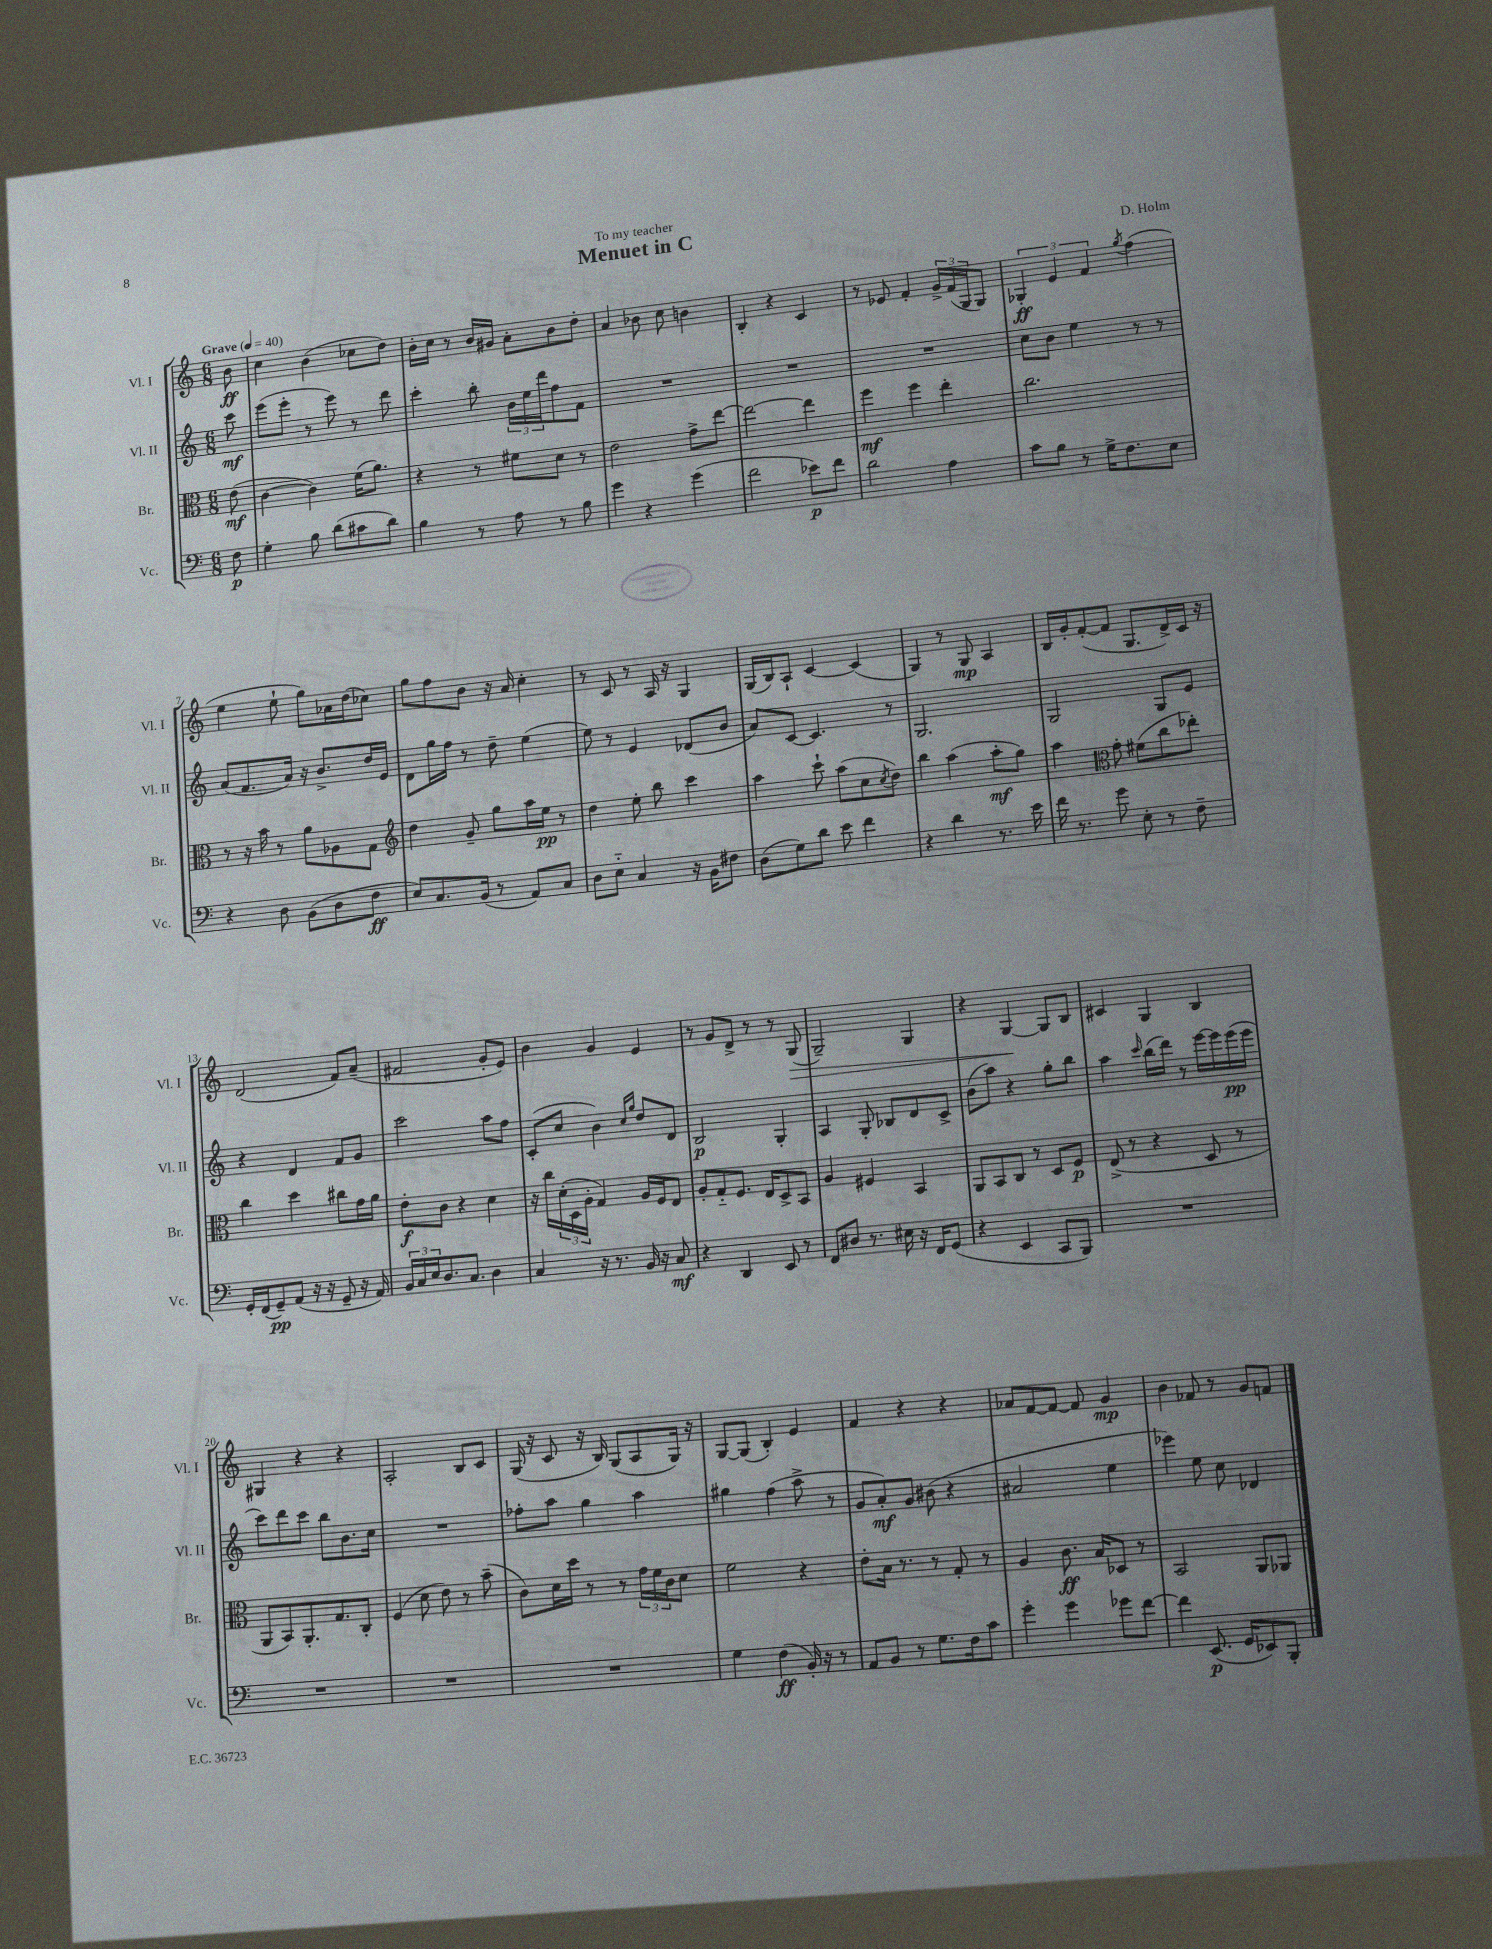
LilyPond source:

\header { title = "Menuet in C" composer = "D. Holm" dedication = "To my teacher" }
<<
\new StaffGroup <<
\new Staff = "s0" \with { instrumentName = "Vl. I" shortInstrumentName = "Vl. I" } {
    \clef treble \key c \major \numericTimeSignature \time 6/8 \partial 8 \tempo "Grave" 4 = 40
    b'8\ff |
    c''4 b'4( ces''8 d''8) |
    b'16-. c''16 r8 b'16 gis'16 a'8-. b'8 d''8-. |
    a'4 bes'8 c''8 b'4 |
    b4-. r4 c'4 |
    r8 ees'8 f'4-. \tuplet 3/2 { g'16-> f'16( g16 } g8) |
    \tuplet 3/2 { ges4-.\ff e'4 f'4 } \acciaccatura { g''8 } f''4( |
    e''4 e''8-! g''8) aes'16 d''16( ces''8) |
    g''8 f''8 b'8 r16 a'16 c''4-. |
    r8 c'8 r8 a16 r16 g4 |
    g16( b16) a8-! c'4~ c'4( |
    g4) r8 g8\mp a4 |
    b16 g'16-. f'8~-.( f'8 g8. d'16->) c'16 r16 |
    d'2( f'8) a'8--( |
    fis'2 g'8-. e'8) |
    b'4 g'4 e'4 |
    r8 g'8 d'8-> r8 r8 g8\>( |
    g2--) g4 |
    r4 g4~\! g8 b8 |
    cis'4 g4 b4 |
    gis4 r4 r4 |
    a2-. b8 c'8 |
    g16( r16 c'8 r16 b16) g8( a8 g16) r16 |
    g8~ g8( b4-.) e'4 |
    f'4 r4 r4 |
    aes'8 f'8~ f'8~ f'8 g'4\mp |
    b'4 fes'8 r8 g'8 f'8 \bar "|." |
}
\new Staff = "s1" \with { instrumentName = "Vl. II" shortInstrumentName = "Vl. II" } {
    \clef treble \key c \major \numericTimeSignature \time 6/8 \partial 8
    c'''8\mf |
    e'''8( e'''8-. r8 e'''8) r8 d'''8 |
    c'''4-. b''8-. \tuplet 3/2 { b'16 e''16 d'''16 } f''8 f'8 |
    R2. |
    R2. |
    R2. |
    c''8 b'8 e''4 r8 r8 |
    a'8( f'8. a'16) r16 b'8.-> d''16 e'16 |
    d'8 g''16 f''16 r8 d''8-- e''4( |
    e''8) r8 e'4 des'8( b'8 |
    a'8) c'8~ c'4. r8 |
    g2. |
    g2 g8 e'8 |
    r4 d'4 f'8 g'8 |
    c'''2 a''8 f''8 |
    c'8-.( c''8 b'4) \grace { c''16 g''16 } d''8 d'8 |
    b2\p g4-. |
    a4 g8-. bes8 d'8 c'8-> |
    b'8( a''8) r4 g''8-. b''8 |
    a''4 \grace { c'''16 } b''16( d'''16) r8 e'''16~ e'''16 e'''16\pp( e'''16 |
    c'''8) d'''8 c'''8 b''8 b'8. c''16 |
    R2. |
    fes''8-. a''8 g''4 a''4 |
    gis''4 f''4( a''8-> r8 |
    g'8 a'8-.\mf) g'8 bis'8( r4 |
    ais'2 e''4 |
    ees'''4) e''8 c''8 des'4 \bar "|." |
}
\new Staff = "s2" \with { instrumentName = "Br." shortInstrumentName = "Br." } {
    \clef alto \key c \major \numericTimeSignature \time 6/8 \partial 8
    e'8\mf( |
    c'4~ c'4) f'16( a'8.) |
    r4 r8 fis'8 d'8 r8 |
    e'2 g'8-> e''8~ |
    e''2~ e''4 |
    f''4\mf f''4 e''4-. |
    c''2. |
    r8 r16 b'16 r8 a'8 aes8 g8 |
    \clef treble d''4 g'8-- g''8 a''16 e''16\pp r8 |
    d''4 e''8-. b''8 c'''4 |
    a''4 c'''8-! a''8( c''8 \acciaccatura { c''8 } d''8) |
    b''4 a''4( a''8-.\mf g''8) |
    a''4 \clef alto g'8-. fis'8( c''8 ees''8-.) |
    c''4 d''4 cis''8 g'16 a'16 |
    e'8-.\f c'8 r4 d'4 |
    r16 c''16 \tuplet 3/2 { d'16-.( d16 a16-. } g4) a16 f16 e8 |
    a8-. g8-_ f8. e16 d8-> b,8 |
    a4 fis4 b,4 |
    a,8 b,8 c8 r8 d8 f8\p |
    e8->( r8 r4 d8 r8 |
    a,8 b,8) a,8.-. g8. c8-. |
    f4( d'8 e'8) r8 b'8--( |
    c'8) d'16 d''16 r8 r8 \tuplet 3/2 { g'16 f'16 c'16 } d'8 |
    f'2 r4 |
    e'8-. b16 r8. r8 g8-. r8 |
    a4 c'8.\ff b16 des8 r8 |
    b,2 a,8 aes,8 \bar "|." |
}
\new Staff = "s3" \with { instrumentName = "Vc." shortInstrumentName = "Vc." } {
    \clef bass \key c \major \numericTimeSignature \time 6/8 \partial 8
    f8\p |
    g4-. b8 d'8( cis'8 d'8) |
    b4 r8 a8 r8 b8 |
    g'4 r4 g'4( |
    f'2 ees'8\p) f'8 |
    d'2 a4 |
    c'8 b8 r8 g16-> f8. e8 |
    r4 d8 b,8( d8 f8\ff |
    e8) c8. b,16( r8 a,8) c8 |
    d8 e8-_ c4 r16 b,16 fis8 |
    d8( g8) d'8 e'8 f'4 |
    r4 d'4 r8. e'16 |
    f'16 r8. g'8 e8-. r8 f8-- |
    g,16-. f,16( g,8--\pp) a,8( r16 r16 g,8-- r16 a,16) |
    \tuplet 3/2 { b,16 c16 e16 } d8. c8. d4 |
    c4 r16 r8. b,16 r16 c8\mf |
    r4 d,4 e,8 r8 |
    f,8 dis8 r8. eis16 r16 f,16 g,8( |
    r4 e,4 c,8 b,,8) |
    R2. |
    R2. |
    R2. |
    R2. |
    g4 f4\ff( b,16-.) r16 r8 |
    a,8 b,8 r8 g8. f16 c'8 |
    g'4-. g'4 ges'8 f'8~ |
    f'4 e,8.\p( g,16 ees,8) b,,8-. \bar "|." |
}
>>
>>
